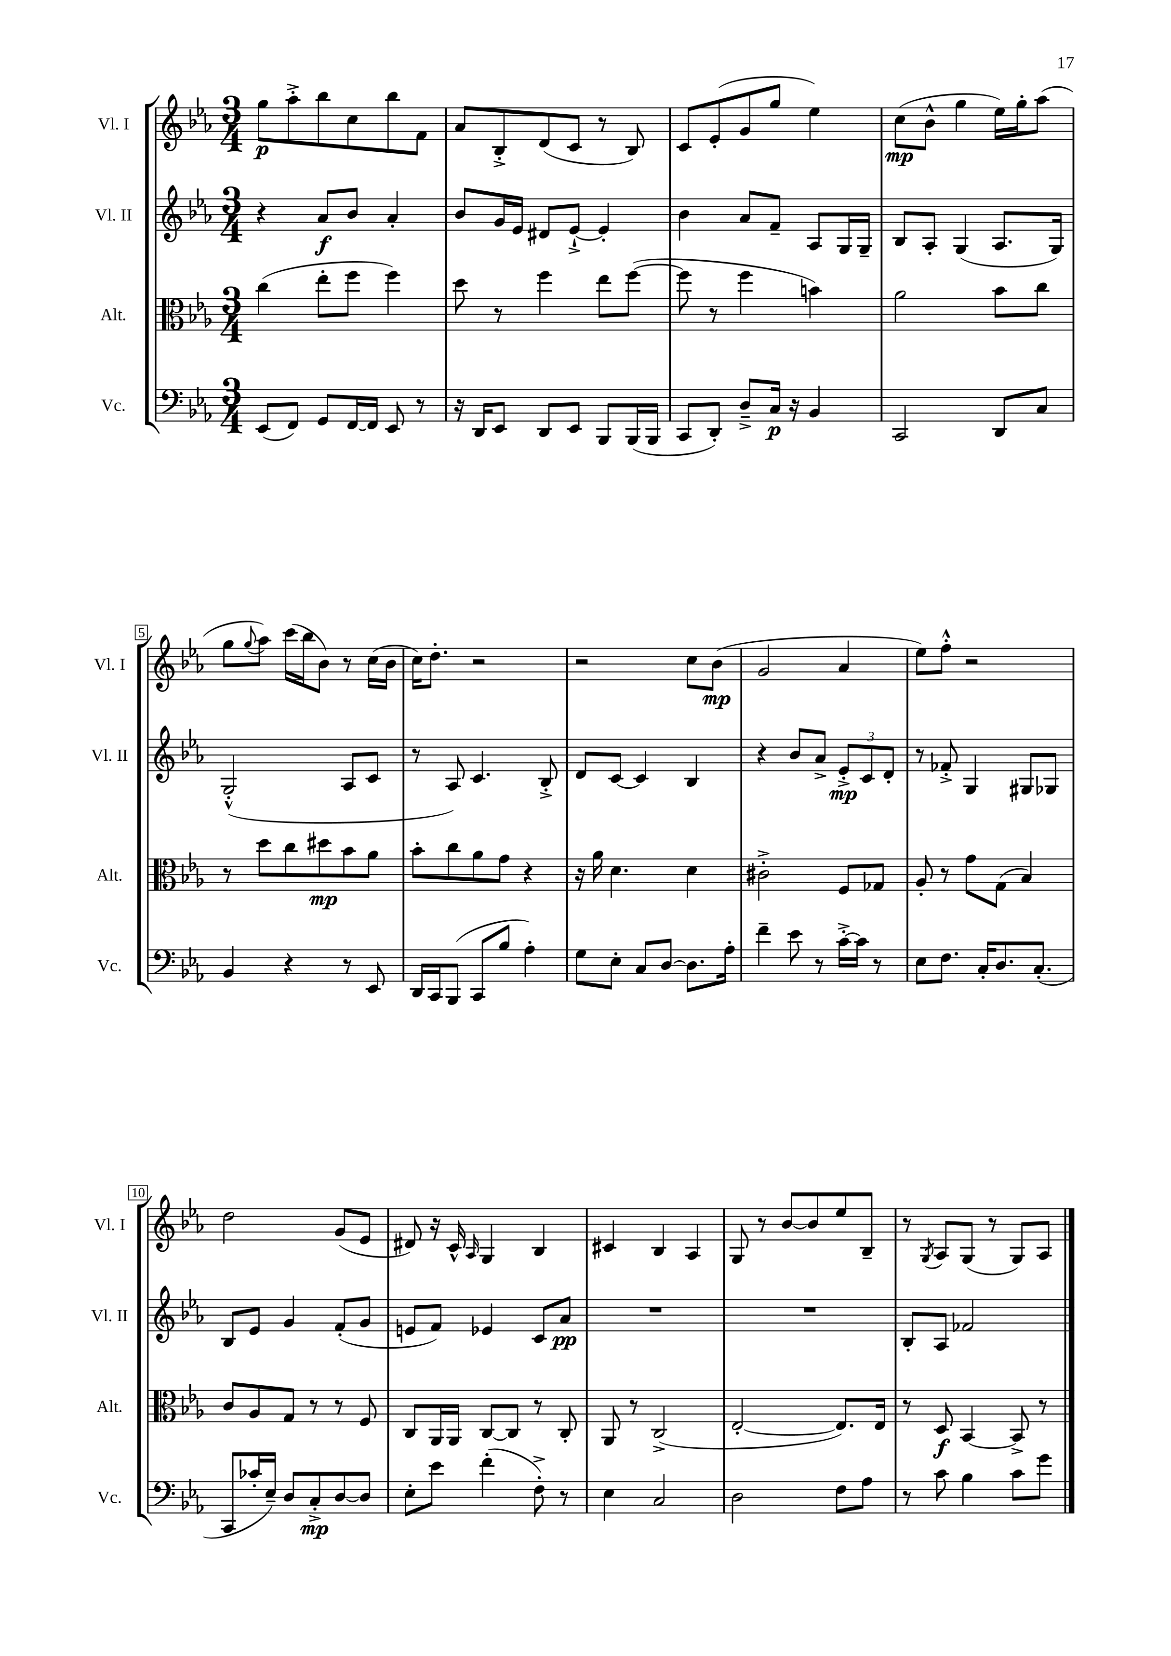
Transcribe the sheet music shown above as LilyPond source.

<<
\new StaffGroup <<
\new Staff = "s0" \with { instrumentName = "Vl. I" shortInstrumentName = "Vl. I" } {
    \clef treble \key ees \major \numericTimeSignature \time 3/4
    g''8\p aes''8-.-> bes''8 c''8 bes''8 f'8 |
    aes'8 bes8-.-> d'8( c'8 r8 bes8) |
    c'8 ees'8-.( g'8 g''8 ees''4) |
    c''8\mp( bes'8-^ g''4 ees''16) g''16-. aes''8( |
    g''8 \appoggiatura { g''8 } aes''8) c'''16( bes''16 bes'8) r8 c''16( bes'16 |
    c''16) d''8.-. r2 |
    r2 c''8 bes'8\mp( |
    g'2 aes'4 |
    ees''8) f''8-.-^ r2 |
    d''2 g'8( ees'8 |
    dis'8) r16 c'16-^ \grace { aes16 } g4 bes4 |
    cis'4 bes4 aes4 |
    g8 r8 bes'8~ bes'8 ees''8 bes8-- |
    r8 \acciaccatura { g8 } aes8 g8( r8 g8) aes8 \bar "|." |
}
\new Staff = "s1" \with { instrumentName = "Vl. II" shortInstrumentName = "Vl. II" } {
    \clef treble \key ees \major \numericTimeSignature \time 3/4
    r4 aes'8\f bes'8 aes'4-. |
    bes'8 g'16 ees'16 dis'8 ees'8~-!-> ees'4-. |
    bes'4 aes'8 f'8-- aes8 g16 g16-- |
    bes8 aes8-. g4( aes8. g16) |
    g2-.-^( aes8 c'8 |
    r8 aes8) c'4. bes8-.-> |
    d'8 c'8~ c'4 bes4 |
    r4 bes'8 aes'8-> \tuplet 3/2 { ees'8-.->\mp c'8 d'8-. } |
    r8 fes'8-.-> g4 gis8 ges8 |
    bes8 ees'8 g'4 f'8-.( g'8 |
    e'8 f'8) ees'4 c'8 aes'8\pp |
    R2. |
    R2. |
    bes8-. aes8 fes'2 \bar "|." |
}
\new Staff = "s2" \with { instrumentName = "Alt." shortInstrumentName = "Alt." } {
    \clef alto \key ees \major \numericTimeSignature \time 3/4
    c''4( ees''8-. f''8 f''4) |
    d''8 r8 f''4 ees''8 f''8~( |
    f''8 r8 f''4 b'4) |
    aes'2 bes'8 c''8 |
    r8 d''8 c''8 dis''8\mp bes'8 aes'8 |
    bes'8-. c''8 aes'8 g'8 r4 |
    r16 aes'16 d'4. d'4 |
    cis'2-.-> f8 ges8 |
    aes8-. r8 g'8 g8( bes4) |
    c'8 aes8 g8 r8 r8 f8 |
    c8 aes,16 aes,16 c8~ c8 r8 c8-. |
    aes,8 r8 c2->( |
    ees2~-. ees8.) ees16 |
    r8 d8\f bes,4~ bes,8-> r8 \bar "|." |
}
\new Staff = "s3" \with { instrumentName = "Vc." shortInstrumentName = "Vc." } {
    \clef bass \key ees \major \numericTimeSignature \time 3/4
    ees,8( f,8) g,8 f,16~ f,16 ees,8 r8 |
    r16 d,16 ees,8 d,8 ees,8 bes,,8 bes,,16( bes,,16 |
    c,8 d,8-.) d8---> c16\p r16 bes,4 |
    c,2 d,8 c8 |
    bes,4 r4 r8 ees,8 |
    d,16 c,16 bes,,8( c,8 bes8 aes4-.) |
    g8 ees8-. c8 d8~ d8. aes16-. |
    f'4-- ees'8 r8 c'16~-.-> c'16 r8 |
    ees8 f8. c16-. d8. c8.-.( |
    c,8 ces'16-. ees16--) d8 c8-.->\mp d8~ d8 |
    ees8-. ees'8 f'4-.( f8-.->) r8 |
    ees4 c2 |
    d2 f8 aes8 |
    r8 c'8 bes4 c'8 g'8 \bar "|." |
}
>>
>>
\layout { \context { \Score \override BarNumber.stencil = #(make-stencil-boxer 0.1 0.3 ly:text-interface::print) } }
